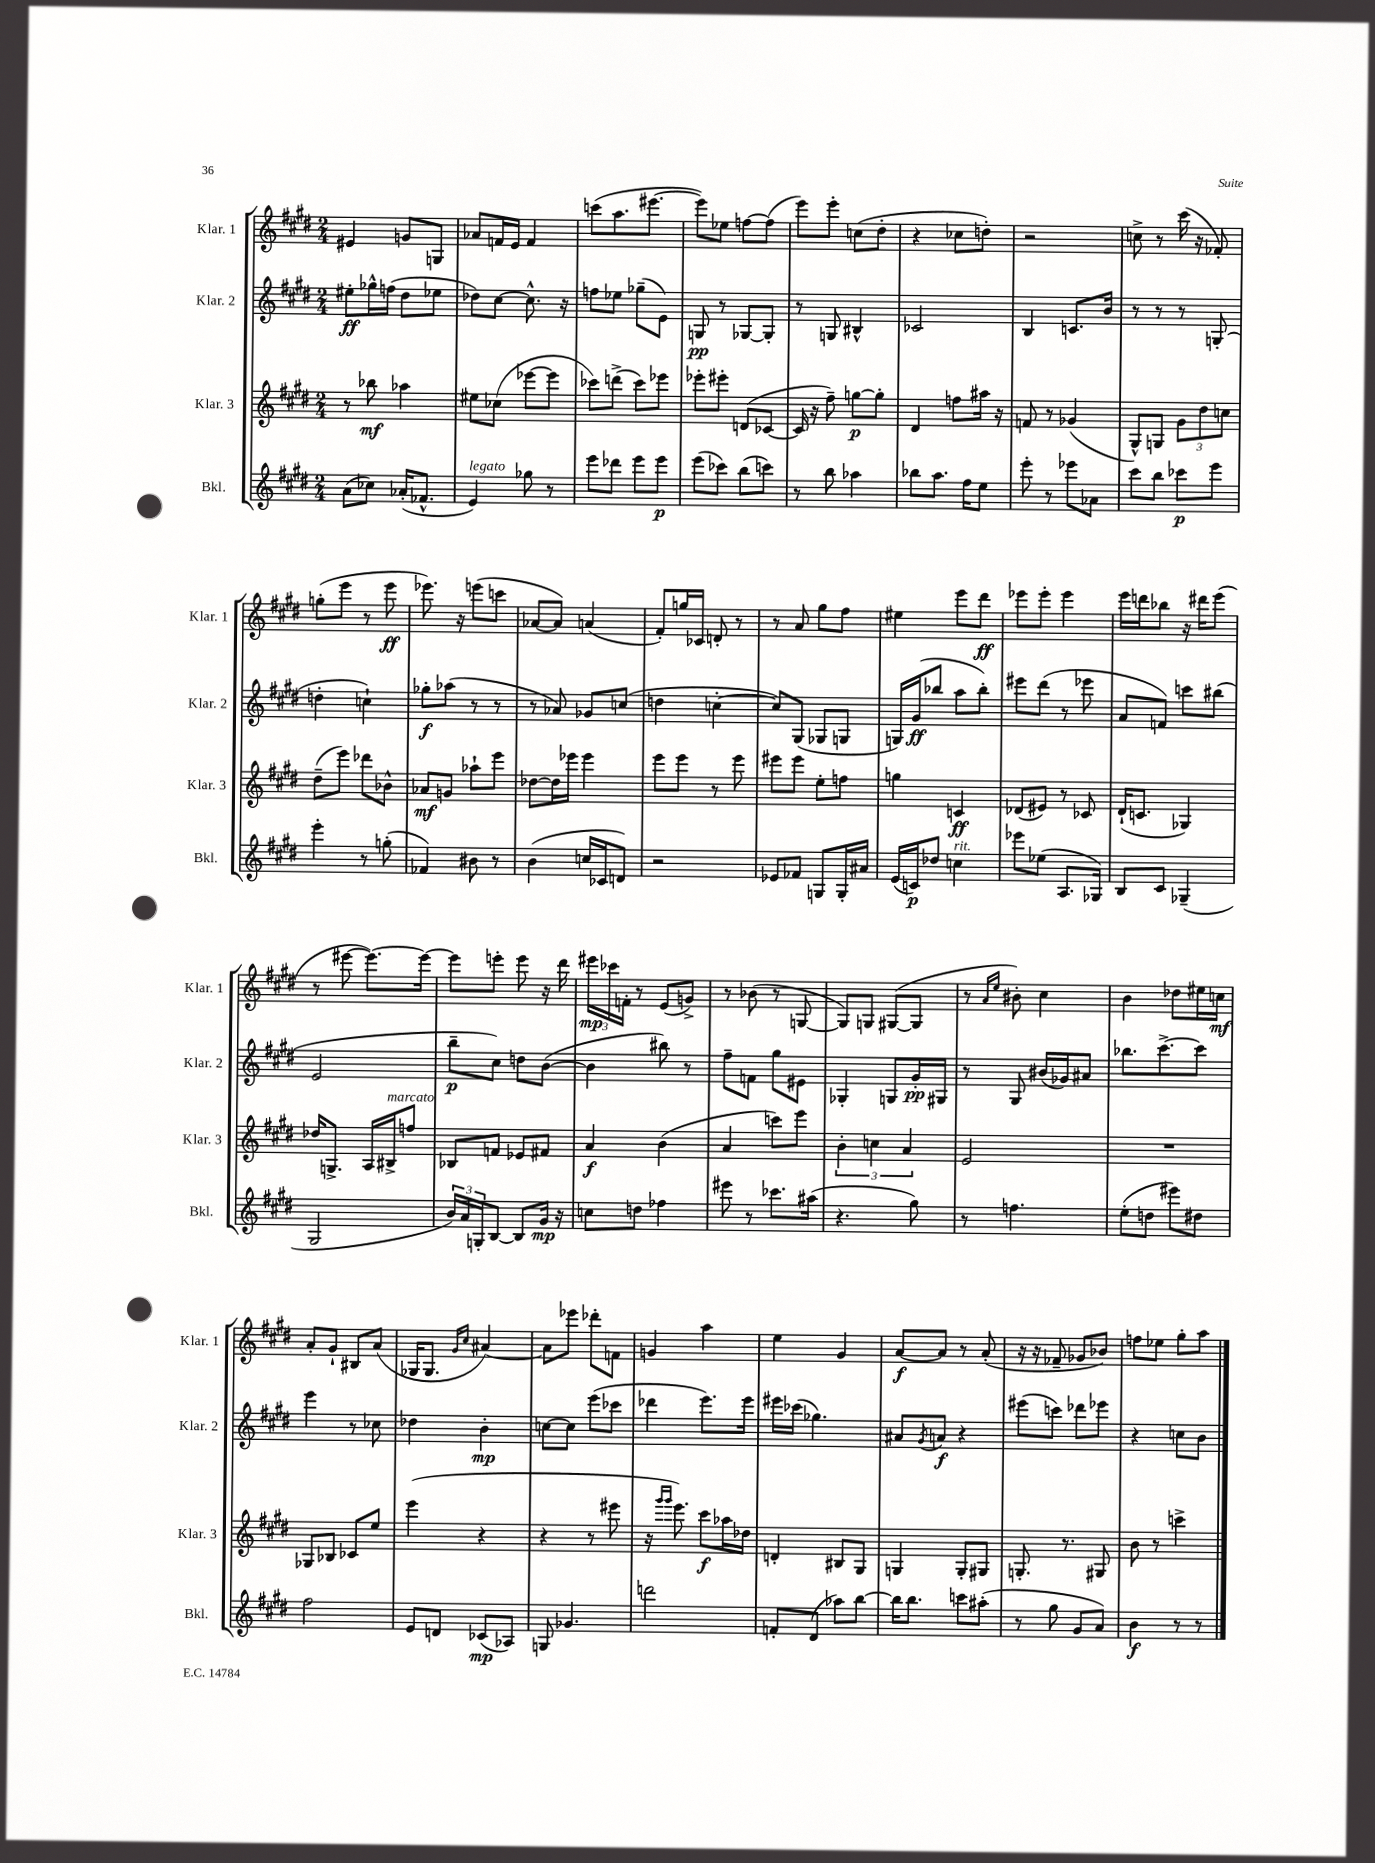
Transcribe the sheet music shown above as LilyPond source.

<<
\new StaffGroup <<
\new Staff = "s0" \with { instrumentName = "Klar. 1" shortInstrumentName = "Klar. 1" } {
    \clef treble \key e \major \numericTimeSignature \time 2/4
    eis'4 g'8 g8 |
    aes'8 f'16 e'16 f'4 |
    c'''8( a''8. eis'''8.~ |
    eis'''8) ees''8 f''8~ f''8( |
    e'''8) e'''8-. c''8( dis''8-. |
    r4 ces''8 d''8-.) |
    r2 |
    c''8-> r8 cis'''16( r16 fes'8-.) |
    g''8-.( e'''8 r8 e'''8\ff |
    ees'''8.) r16 e'''8( c'''8 |
    aes'8~ aes'8) a'4( |
    fis'8-.) g''16 ces'16 d'8-. r8 |
    r8 a'8 gis''8 fis''8 |
    eis''4 e'''8 dis'''8\ff |
    ees'''8 ees'''8-. ees'''4 |
    e'''16 d'''16 bes''8 r16 dis'''16 e'''8( |
    r8 eis'''8~ eis'''8.~) eis'''16~ |
    eis'''8 e'''8-. e'''8 r16 dis'''16 |
    \tuplet 3/2 { eis'''16\mp ces'''16 f'16-. } r8 e'8( g'8->) |
    r8 bes'8( r8 g8~ |
    g8) g8 gis8~( gis8 |
    r8 \grace { a'16 e''16 } bis'8-.) cis''4 |
    b'4 des''8 eis''16 c''16\mf |
    a'8-. gis'8-! bis8 a'8( |
    ges16 ges8. \grace { gis'16 cis''16 } ais'4~) |
    ais'8 ees'''8 des'''8-. f'8 |
    g'4 a''4 |
    e''4 gis'4 |
    a'8~\f a'8 r8 a'8-.( |
    r16 r16 fes'8-- ges'8 bes'8) |
    f''8 ees''8 gis''8-. a''8 \bar "|." |
}
\new Staff = "s1" \with { instrumentName = "Klar. 2" shortInstrumentName = "Klar. 2" } {
    \clef treble \key e \major \numericTimeSignature \time 2/4
    eis''8-.\ff ges''16-^ f''16( dis''8 ees''8 |
    des''8) cis''8~ cis''8.-^ r16 |
    f''8 ees''8 ges''8--( e'8) |
    g8\pp r8 ges8~ ges8-. |
    r8 g8 bis4-^ |
    ces'2 |
    b4 c'8. b'16 |
    r8 r8 r8 g8-.( |
    d''4-. c''4-!) |
    ges''8-.\f aes''8( r8 r8 |
    r8 aes'8) ges'8 c''8( |
    d''4 c''4~-. |
    c''8) gis8( ges8 g8 |
    g16) gis'16\ff( bes''8 a''8 bes''8-.) |
    eis'''8 dis'''8( r8 ees'''8 |
    a'8 f'8) c'''8 bis''8( |
    e'2 |
    b''8--\p cis''8) d''8 b'8~( |
    b'4 bis''8) r8 |
    fis''8-- f'8 gis''8 eis'8 |
    ges4-. g8 gis'16-.\pp gis16 |
    r8 gis8 bis'16( ges'16) ais'8 |
    bes''8. cis'''8.~-> cis'''8 |
    e'''4 r8 ces''8 |
    des''4 b'4-.\mp |
    c''8~ c''8 e'''8( ces'''8 |
    des'''4 e'''8.) e'''16 |
    eis'''16 ces'''16( ges''4.) |
    ais'8 \acciaccatura { gis'8 } a'8\f r4 |
    eis'''8( c'''8) des'''8 ees'''8 |
    r4 c''8 b'8 \bar "|." |
}
\new Staff = "s2" \with { instrumentName = "Klar. 3" shortInstrumentName = "Klar. 3" } {
    \clef treble \key e \major \numericTimeSignature \time 2/4
    r8 bes''8\mf aes''4 |
    eis''8 ces''8( ees'''8~ ees'''8 |
    ces'''8) d'''8->( ces'''8) ees'''8 |
    ees'''8-. eis'''8-. d'8( ces'8~ |
    ces'16 r16 fis''8--) g''8~\p g''8-. |
    dis'4 f''8 ais''16 r16 |
    f'8 r8 ges'4( |
    gis8-^) g8 \tuplet 3/2 { gis'8 dis''8 c''8 } |
    dis''8--( e'''8) des'''8 bes'8-^ |
    aes'8\mf g'8 aes''8-! e'''8 |
    des''8~ des''16 ees'''16 ees'''4 |
    e'''8 e'''8 r8 e'''8 |
    eis'''8 eis'''8 e''8-. f''8 |
    g''4 c'4\ff |
    des'8( eis'8) r8 ces'8 |
    dis'16-!( c'8. ges4) |
    des''16 g8.-> a16 bis16->^\markup { \italic "marcato" } f''8 |
    bes8 f'8 ees'8 fis'8 |
    a'4\f b'4( |
    a'4 c'''8) e'''8 |
    \tuplet 3/2 { b'4-. c''4 a'4 } |
    e'2 |
    R2 |
    ges8 bes8 ces'8 e''8 |
    e'''4( r4 |
    r4 r8 eis'''8 |
    r16 \grace { gis'''16 gis'''16 } e'''8.) cis'''8\f aes''16 des''16 |
    d'4-. bis8 gis8 |
    g4 g8-. gis8 |
    g8.-. r8. gis8 |
    b'8 r8 c'''4-> \bar "|." |
}
\new Staff = "s3" \with { instrumentName = "Bkl." shortInstrumentName = "Bkl." } {
    \clef treble \key e \major \numericTimeSignature \time 2/4
    a'8( ces''8) aes'16-.( fes'8.-^ |
    e'4^\markup { \italic "legato" }) ges''8 r8 |
    e'''8 des'''8 e'''8 e'''8\p |
    e'''8( ces'''8) b''8( c'''8) |
    r8 b''8 aes''4 |
    bes''8 a''8. fis''16 e''8 |
    e'''8-. r8 ees'''8 aes'8 |
    cis'''8 b''8 ces'''8\p e'''8 |
    e'''4-. r8 g''8-.( |
    fes'4) bis'8 r8 |
    b'4( c''16 ces'16 d'8) |
    r2 |
    ees'8 fes'8 g8 g16-. ais'16 |
    e'16( c'16\p) des''8 c''4^\markup { \italic "rit." } |
    ees'''8 ees''8( a8. ges16) |
    b8 cis'8 ges4--( |
    gis2 |
    \tuplet 3/2 { b'16) a'16 g16-. } b8~ b8 gis'16\mp r16 |
    c''8 d''8 fes''4 |
    eis'''8 r8 ces'''8. ais''16( |
    r4. gis''8) |
    r8 f''4. |
    e''8-.( d''8 eis'''8) dis''8 |
    fis''2 |
    e'8 d'8 ces'8\mp( aes8) |
    g8 ges'4. |
    d'''2 |
    f'8-. dis'8( aes''8) b''8~ |
    b''16 b''8. c'''8 ais''8-.( |
    r8 gis''8 gis'8 a'8) |
    b'4\f r8 r8 \bar "|." |
}
>>
>>
\layout { \context { \Score \remove "Bar_number_engraver" } }
